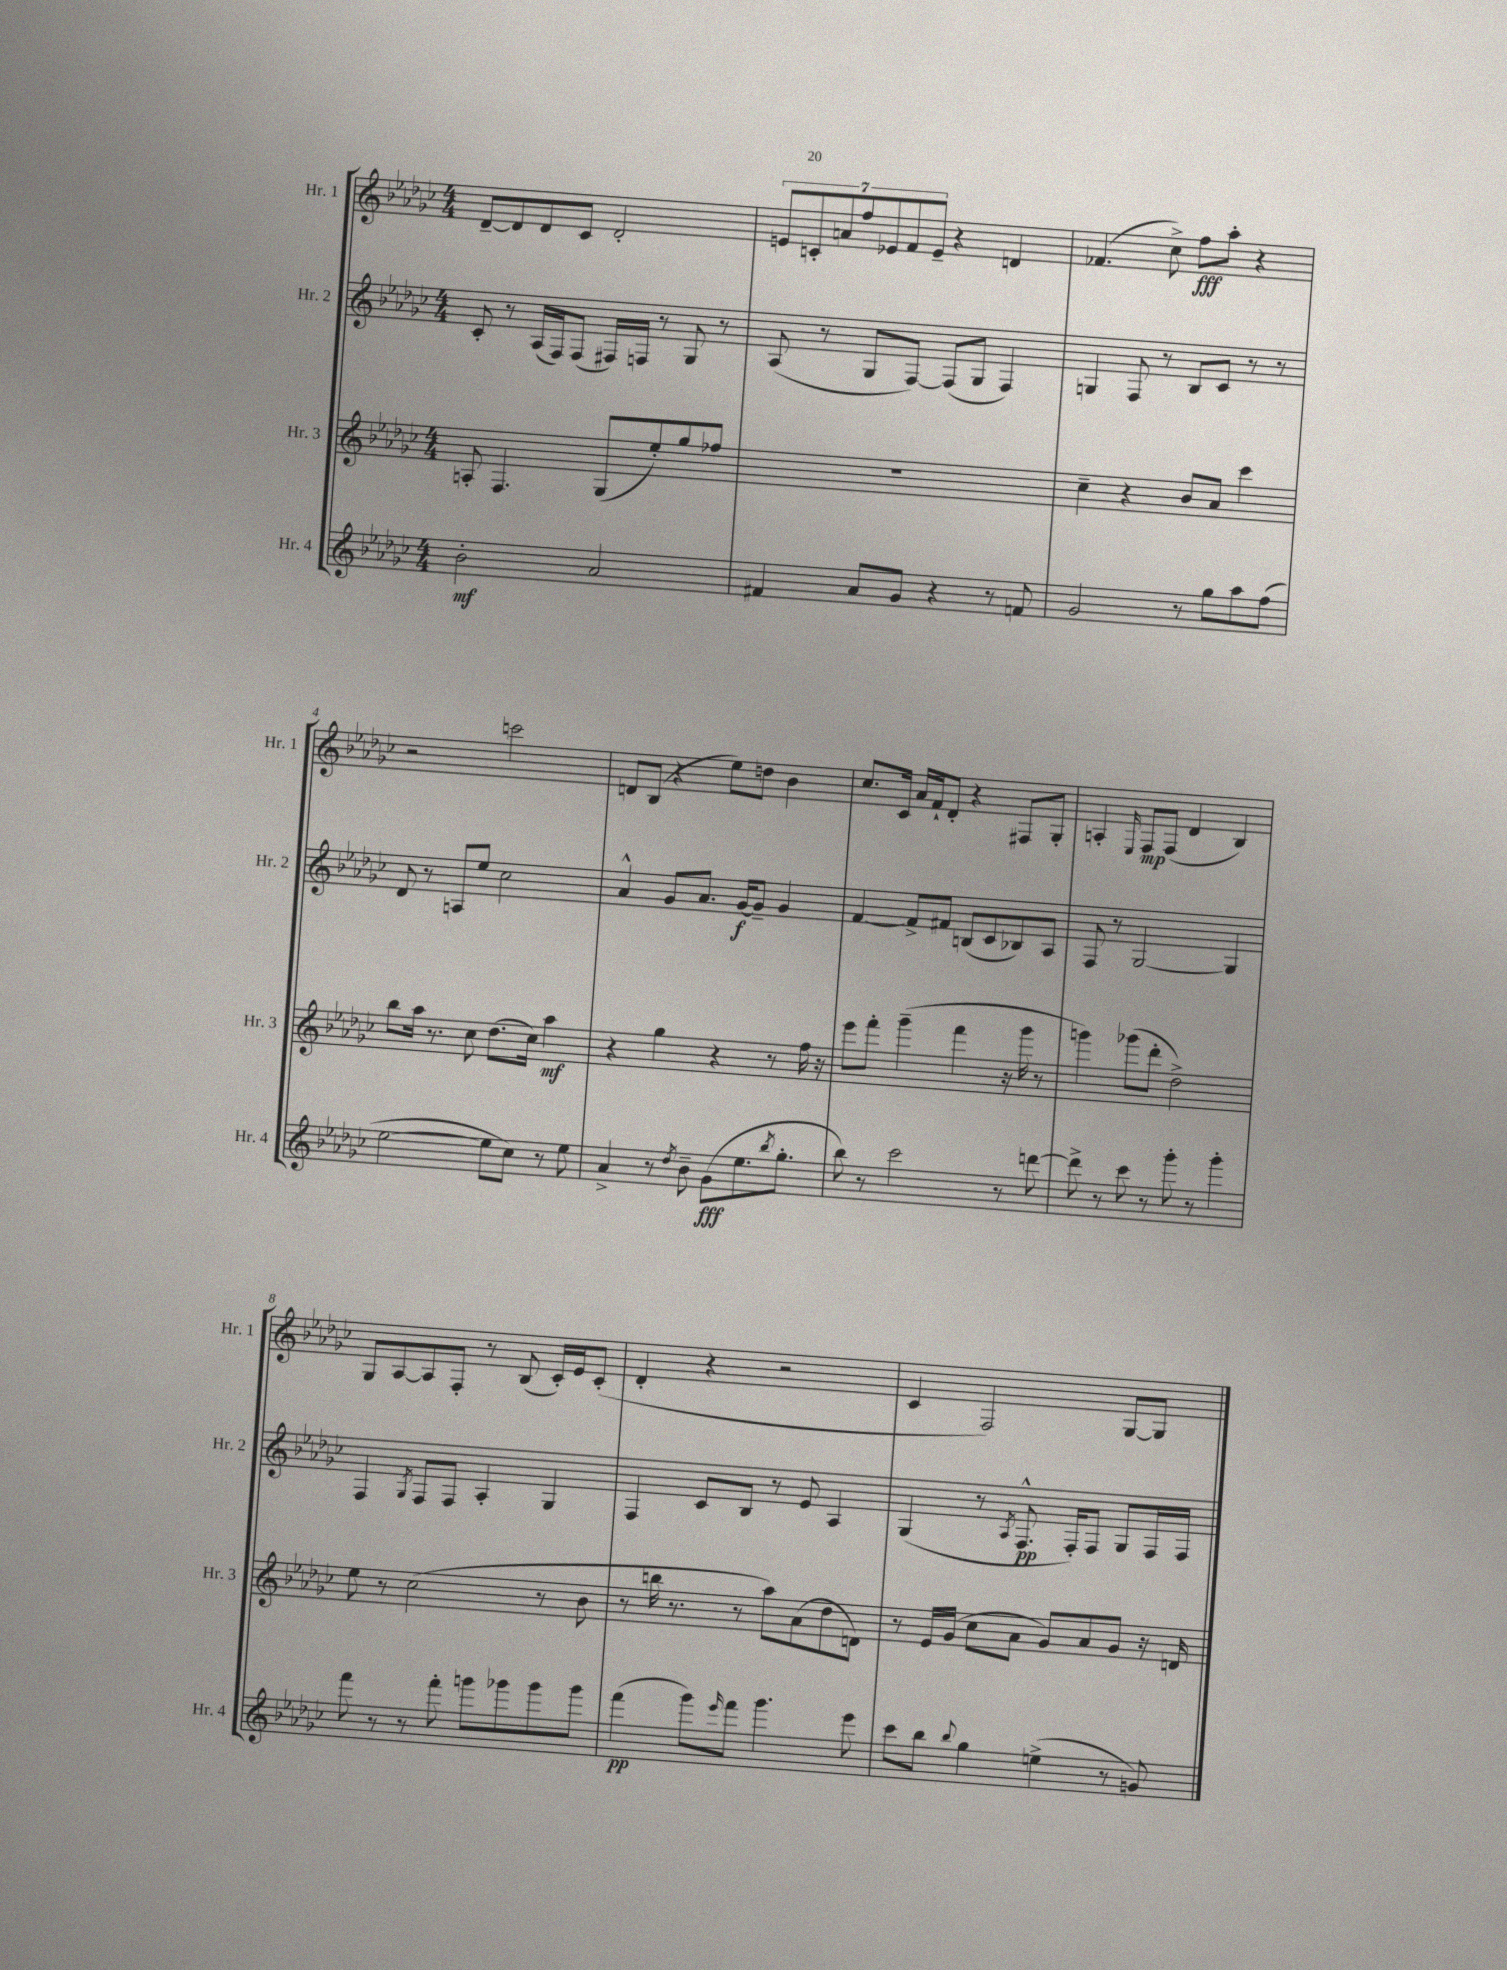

**kern	**kern	**kern	**kern
*staff4	*staff3	*staff2	*staff1
*clefG2	*clefG2	*clefG2	*clefG2
*k[b-e-a-d-g-c-]	*k[b-e-a-d-g-c-]	*k[b-e-a-d-g-c-]	*k[b-e-a-d-g-c-]
*M4/4	*M4/4	*M4/4	*M4/4
2b-'	8A'	8c-'	[8d-~
.	4.F	8r	8d-]
.	.	(16A-	8d-
.	.	16F)	.
.	.	(8F	8c-
2a-	(8G-	16F#)	2d-'
.	.	16F	.
.	8ee-')	8r	.
.	8gg-	8G-	.
.	8ff-	8r	.
=	=	=	=
4f#	1r	(8A-	14e
.	.	.	14c'
.	.	8r	.
.	.	.	14a
.	.	.	14ff
8a-	.	8G-	.
.	.	.	14e-
.	.	.	14f
8g-	.	[8F)	.
.	.	.	14e-~
4r	.	(8F]	4r
.	.	8G-	.
8r	.	4F)	4d
8f	.	.	.
=	=	=	=
2g-	4cc-~	4G	(4.f-
.	4r	8F	.
.	.	8r	8cc-^)
8r	8b-	8B-	8ff
8gg-	8a-	8c-	8aa-'
8aa-	4ccc-	8r	4r
(8ff	.	8r	.
=	=	=	=
[2ee-	8bb-	8d-	2r
.	16aa-	8r	.
.	8.r	.	.
.	.	8A	.
.	8cc-	8ee-	.
8ee-]	(8.dd-	2cc-	2ccc
8cc-)	.	.	.
.	16cc-)	.	.
8r	4aa-	.	.
8ee-	.	.	.
=	=	=	=
4a-^	4r	4a-^^	8d
.	.	.	(8B-
8r	4gg-	8g-	4r
8qdd-	.	.	.
8b-~	.	8.a-	.
(8g-	4r	.	8ee-)
.	.	[16g-	.
8.ee-	.	8g-~]	8dd
.	8r	4g-	4b-
8qbb-	.	.	.
8.gg-'	.	.	.
.	16ff	.	.
.	16r	.	.
=	=	=	=
8bb-)	8eee-	[4f	8.cc-
8r	8fff'	.	.
.	.	.	16c-
2ccc-	(4ggg-~	8f^]	16a-
.	.	.	16f`
.	.	8f#	8d-'
.	4fff	(8B	4r
.	.	8c-	.
8r	16r	8B-)	8F#
.	16ggg-	.	.
[8ddd	8r	8A-	8G-'
=	=	=	=
8ddd^]	4ggg)	8F	4A'
8r	.	8r	.
.	.	.	16qqE-
8ccc-	(8ggg-	[2G-	8F
8r	8ddd-'	.	(8F
8ggg-'	2dd-^)	.	4d-
8r	.	.	.
4ggg-'	.	4G-]	4B-)
=	=	=	=
8fff	8ee-	4F	8G-
8r	8r	.	[8A-
.	.	8qG-	.
8r	(2cc-	8F	8A-]
8fff'	.	8F	8F'
8ggg	.	4A-'	8r
8ggg-	.	.	(8B-
8ggg-	8r	4G-	16c-')
.	.	.	16e-
8ggg-	8b-	.	(8c-'
=	=	=	=
(4fff	8r	4F	4d-'
.	16bb	.	.
.	8.r	.	.
8ggg-)	.	8c-	4r
16qqeee-	.	.	.
8fff	8r	8B-	.
4.ggg-	8aa-)	8r	2r
.	(8a-	8e-	.
.	8dd-	4A-	.
8eee-	8d)	.	.
=	=	=	=
8ccc-	8r	(4G-	4c-
8bb-	16e-	.	.
.	(16g-	.	.
8qqbb-	.	.	.
4gg-	8cc-	8r	2F)
.	.	8qA-	.
.	8a-	8.F^^	.
(4ee^	8g-)	.	.
.	.	16F')	.
.	8a-	8F	.
8r	8g-	8G-	[8G-
8g)	16r	16F	8G-]
.	16d	16F	.
==	==	==	==
*-	*-	*-	*-
